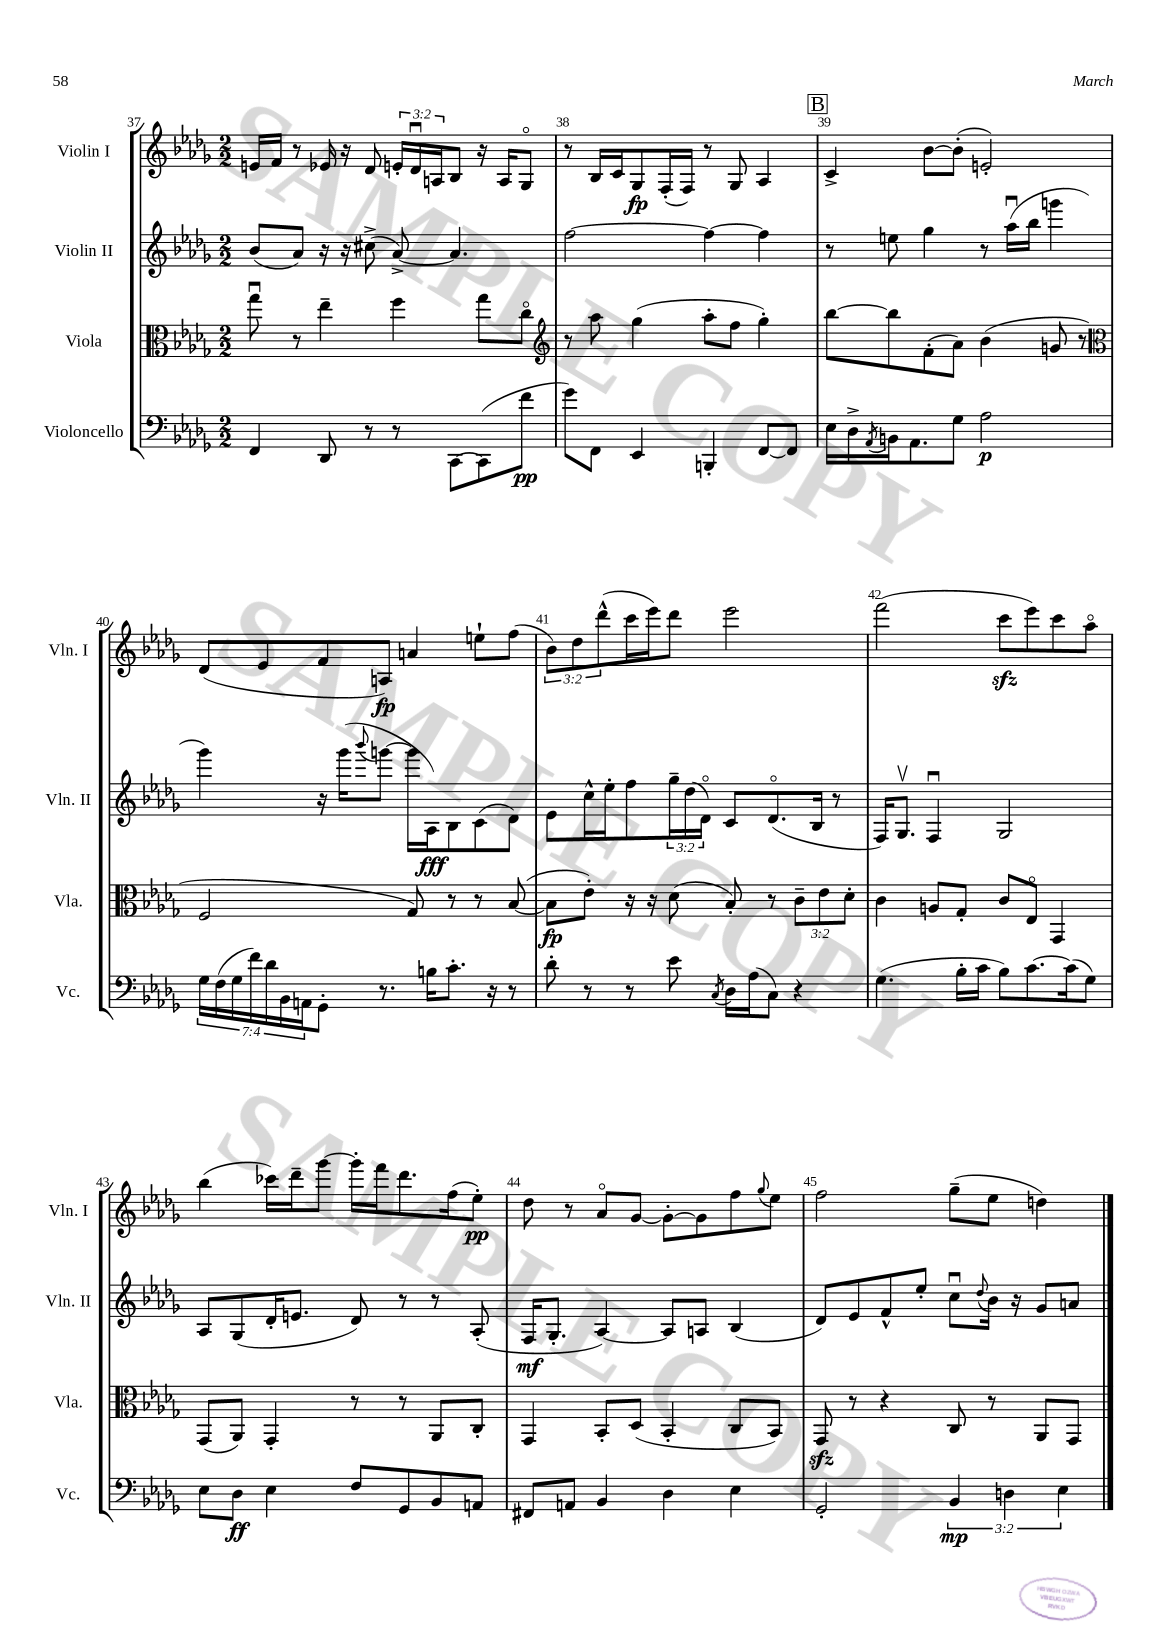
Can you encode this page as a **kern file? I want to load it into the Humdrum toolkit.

**kern	**kern	**kern	**kern
*staff4	*staff3	*staff2	*staff1
*clefF4	*clefC3	*clefG2	*clefG2
*k[b-e-a-d-g-]	*k[b-e-a-d-g-]	*k[b-e-a-d-g-]	*k[b-e-a-d-g-]
*M2/2	*M2/2	*M2/2	*M2/2
4FF	8gg-u	(8b-	16e
.	.	.	16f
.	8r	8a-)	8r
8DD-	4ee-~	16r	16e-
.	.	16r	16r
8r	.	(8cc#^	8d-
8r	4ff	[8a-^)	24e'
.	.	.	24d-u
.	.	.	24A
[8CC	.	4.a-]	8B-
(8CC]	8gg-	.	16r
.	.	.	16A
8f	8cco	.	8G-o
=	=	=	=
*	*clefG2	*	*
8g-)	8r	[2ff	8r
8FF	8aa-	.	16B-
.	.	.	16c
4EE-	(4gg-	.	8G-
.	.	.	(16F'
.	.	.	16F)
4BBB'	8aa-'	4ff_	8r
.	8ff	.	8G-
[8FF	4gg-')	4ff]	4A-
8FF]	.	.	.
=	=	=	=
16E-	[8bb-	8r	4c^
16D-^	.	.	.
8qAA-	.	.	.
16BB	8bb-]	8ee	.
8.AA-	.	.	.
.	(8f'	4gg-	[8b-
8G-	8a-)	.	(8b-']
2A-	(4b-	8r	2e')
.	.	(16aa-u	.
.	.	16bb-	.
.	8g	4ggg	.
.	8r	.	.
=	=	=	=
*	*clefC3	*	*
28G-	2F	4ggg-)	(8d-
(28F	.	.	.
28G-	.	.	.
28f)	.	.	.
.	.	.	8e-
28d-	.	.	.
28BB-	.	.	.
28AA	.	.	.
8GG-'	.	16r	8f
.	.	(16ggg-	.
.	.	8qqbbb-	.
8.r	.	[8ggg	8A)
.	8G-)	16ggg]	4a
16B	.	16A-)	.
8.c'	8r	8B-	.
.	8r	(8c	8ee`
16r	.	.	.
8r	([8B-	8d-)	(8ff
=	=	=	=
8d-'	8B-]	8e-	12b-)
.	.	.	12dd-
8r	8e-')	16cc^^	.
.	.	.	(12ddd-^^
.	.	16ee-'	.
8r	16r	8ff	16ccc
.	16r	.	16eee-)
8e-	(8d-	24gg-~	8ddd-
.	.	(24dd-	.
.	.	24d-o)	.
8qC	.	.	.
16D-	8B-')	8c	2eee-
(16A-	.	.	.
8C)	8r	(8.d-o	.
4r	12c~	.	.
.	.	16B-	.
.	12e-	.	.
.	.	8r	.
.	12d-'	.	.
=	=	=	=
(4.G-	4c	16F)	(2fff
.	.	8.G-v	.
.	8A	4Fu	.
16B-'	8G-'	.	.
16c	.	.	.
8B-)	8c	2G-	8ccc
[8.c	8E-o	.	8eee-)
.	4GG-	.	8ccc
(16c]	.	.	.
8G-)	.	.	8aa-o
=	=	=	=
8E-	(8GG-	8A-	(4bb-
8D-	8AA-)	(8G-	.
4E-	4GG-'	16d-'	16ccc-)
.	.	8.e	16ddd-~
.	.	.	[8ggg-
8F	8r	8d-)	16ggg-']
.	.	.	16fff
8GG-	8r	8r	8.ddd-
8BB-	8AA-	8r	.
.	.	.	(16ff
8AA	8C'	(8A-'	8ee-')
=	=	=	=
8FF#	4GG-	16F	8dd-
.	.	8.G-'	.
8AA	.	.	8r
4BB-	8BB-'	[4A-)	8a-o
.	(8D-	.	[8g-
4D-	4BB-'	8A-]	8g-'_
.	.	8A	8g-]
4E-	8C	(4B-	8ff
.	.	.	8qqgg-
.	8BB-)	.	8ee-
=	=	=	=
2GG-'	8GG-	8d-)	2ff
.	8r	8e-	.
.	4r	8f^^	.
.	.	8ee-'	.
6BB-	8C	8ccu	(8gg-~
.	.	8qqdd-	.
.	8r	16b-	8ee-
6D	.	.	.
.	.	16r	.
.	8AA-	8g-	4dd)
6E-	.	.	.
.	8GG-	8a	.
==	==	==	==
*-	*-	*-	*-
